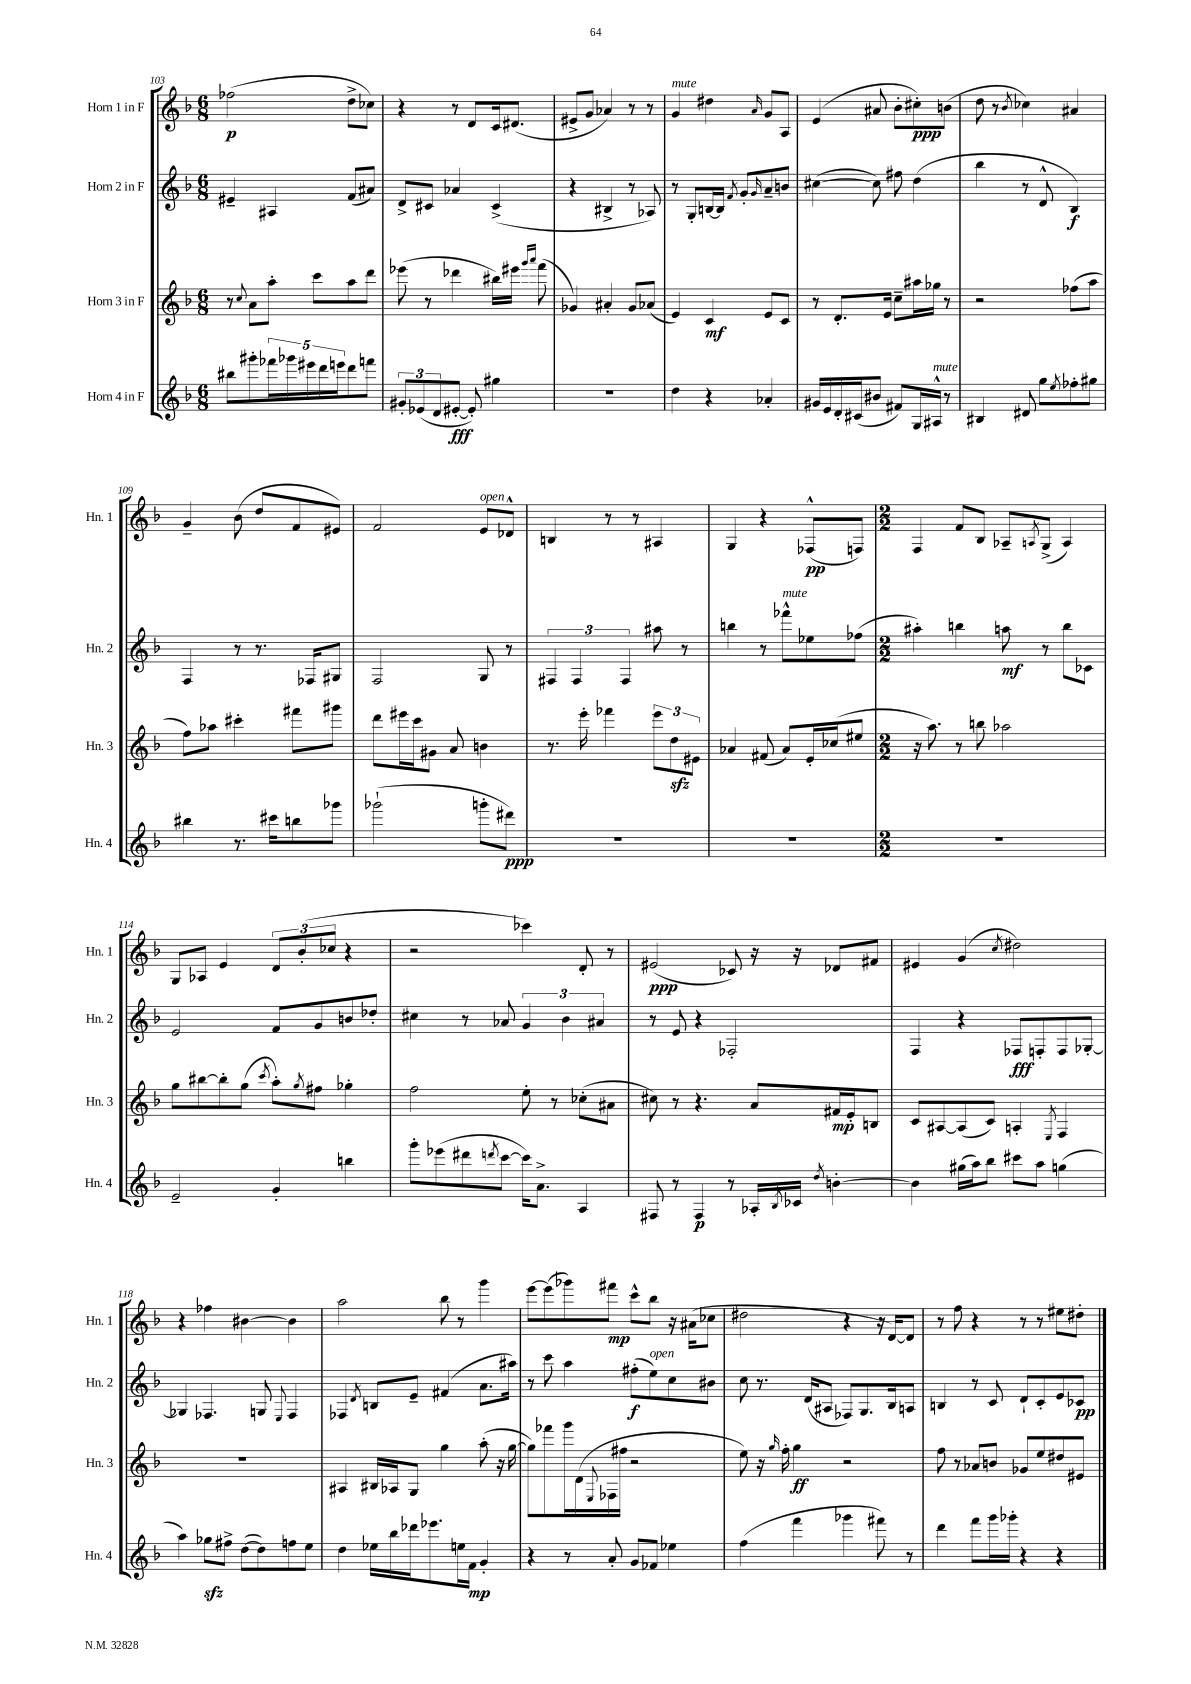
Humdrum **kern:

**kern	**dynam	**kern	**dynam	**kern	**dynam	**kern	**dynam
*part4	*part4	*part3	*part3	*part2	*part2	*part1	*part1
*staff4	*staff4	*staff3	*staff3	*staff2	*staff2	*staff1	*staff1
*I"Horn 4 in F	*	*I"Horn 3 in F	*	*I"Horn 2 in F	*	*I"Horn 1 in F	*
*I'Hn. 4	*	*I'Hn. 3	*	*I'Hn. 2	*	*I'Hn. 1	*
*clefG2	*	*clefG2	*	*clefG2	*	*clefG2	*
*k[b-]	*	*k[b-]	*	*k[b-]	*	*k[b-]	*
*M6/8	*	*M6/8	*	*M6/8	*	*M6/8	*
=103	=103	=103	=103	=103	=103	=103	=103
8bb#X\L	.	8r	.	4e#X~/	.	(2ff-X\	p
.	.	8qqcc/	.	.	.	.	.
8ggg#X'\	.	8a\L	.	.	.	.	.
20fff-X\L	.	8aa'\J	.	4A#X/	.	.	.
20ggg-X\	.	.	.	.	.	.	.
20eee#X\	.	.	.	.	.	.	.
.	.	8ccc\L	.	.	.	.	.
20ddd\	.	.	.	.	.	.	.
20eeen\J	.	.	.	.	.	.	.
8ddd\	.	8aa\	.	(8f/L	.	8dd^\L	.
8fffn\J	.	8ddd\J	.	8a#X/J)	.	8cc-X\J)	.
=104	=104	=104	=104	=104	=104	=104	=104
12g#X'/L	.	(8eee-X\	.	8d^/L	.	4r	.
(12e-X/	.	.	.	.	.	.	.
.	.	8r	.	8c#X/J	.	.	.
12d/	.	.	.	.	.	.	.
[8e#X'/J	fff	4ddd-X\	.	4a-X/	.	8r	.
8e#'/])	.	.	.	.	.	8d/L	.
4gg#X\	.	16bb#X\LL)	.	(4c#^/	.	16c/k	.
.	.	16eee#X\JJ	.	.	.	(8.d#X/J	.
.	.	16qqggg/LL	.	.	.	.	.
.	.	16qqaaa/JJ	.	.	.	.	.
.	.	(8fff\	.	.	.	.	.
=105	=105	=105	=105	=105	=105	=105	=105
2.r	.	4g-X/)	.	4r	.	8e#X^/L	.
.	.	.	.	.	.	8g/J	.
.	.	4a#X'/	.	4B#X^/	.	4a-X/)	.
.	.	8g-/L	.	8r	.	8r	.
.	.	(8a-X/J	.	8A-X/)	.	8r	.
=106	=106	=106	=106	=106	=106	=106	=106
!	!	!	!	!	!	!LO:TX:a:i:t=mute	!
4dd\	.	4e/)	.	8r	.	4g/	.
.	.	.	.	8G'/L	.	.	.
4r	.	4c/	mf	[16Bn/L	.	4dd#X\	.
.	.	.	.	16B/JJ]	.	.	.
.	.	.	.	8qf/	.	.	.
.	.	.	.	8g'/L	.	.	.
.	.	.	.	16qqg/	.	16qqa/	.
4a-X'/	.	8e/L	.	8a~/	.	8g/L	.
.	.	8c/J	.	8bn/J	.	8A/J	.
=107	=107	=107	=107	=107	=107	=107	=107
16g#X/LL	.	8r	.	([4cc#X\	.	(4e/	.
16e/	.	.	.	.	.	.	.
16d'/	.	8.d'/L	.	.	.	.	.
(16c#X/J	.	.	.	.	.	.	.
8b#X/J	.	.	.	8cc#\])	.	8a#X/	.
.	.	16e/Jk	.	.	.	.	.
8f#X/L)	.	8cc~\L	.	8ff#X\	.	8b-'\L	.
16G/L	.	16aa#X\L	.	(4dd\	.	8cc#X'\)	ppp
!LO:TX:a:i:t=mute	!	!	!	!	!	!	!
16A#X^^/JJ	.	16gg-X\JJ	.	.	.	.	.
8r	.	8r	.	.	.	(8bn\J	.
=108	=108	=108	=108	=108	=108	=108	=108
4B#X/	.	2r	.	4bb-\	.	8dd\	.
.	.	.	.	.	.	8r	.
.	.	.	.	.	.	8qb-/	.
8d#X/	.	.	.	8r	.	4cc-X\)	.
8gg\L	.	.	.	8d^^/	.	.	.
8qee/	.	.	.	.	.	.	.
8ff-X'\	.	(8ff-X\L	.	4B-/)	f	4a#X/	.
8gg#X\J	.	8aa\J	.	.	.	.	.
!!LO:LB:g=z
=109	=109	=109	=109	=109	=109	=109	=109
4bb#X\	.	8ff\L)	.	4F/	.	4g~/	.
.	.	8aa-X\J	.	.	.	.	.
8.r	.	4ccc#X'\	.	8r	.	(8b-\	.
.	.	.	.	8.r	.	8dd/L	.
16ccc#X\KL	.	.	.	.	.	.	.
8bbn\	.	8fff#X\L	.	.	.	8f/	.
.	.	.	.	16F-X/KL	.	.	.
8ggg-X\J	.	8ggg#X\J	.	8G#X/J	.	8e#X/J)	.
=110	=110	=110	=110	=110	=110	=110	=110
(2ggg-X`\	.	8ddd\L	.	2F/	.	2f/	.
.	.	16eee#X\L	.	.	.	.	.
.	.	16ccc\J	.	.	.	.	.
.	.	8g#X\J	.	.	.	.	.
.	.	8a/	.	.	.	.	.
!	!	!	!	!	!	!LO:TX:a:i:t=open	!
8gggn'\L	.	4bn\	.	8G/	.	8e/L	.
8ddd#X\J)	ppp	.	.	8r	.	8d-X^^/J	.
=111	=111	=111	=111	=111	=111	=111	=111
2.r	.	8.r	.	6F#X/	.	4Bn/	.
.	.	.	.	6F#/	.	.	.
.	.	16eee'\	.	.	.	.	.
.	.	4fff-X\	.	.	.	8r	.
.	.	.	.	6F#/	.	.	.
.	.	.	.	.	.	8r	.
.	.	12eee\L	.	8aa#X\	.	4A#X/	.
.	.	12ddzz\	.	.	.	.	.
.	.	.	.	8r	.	.	.
.	.	12e#X\J	.	.	.	.	.
=112	=112	=112	=112	=112	=112	=112	=112
2.r	.	4a-X/	.	4bbn\	.	4G/	.
.	.	(8f#X/	.	8r	.	4r	.
!	!	!	!	!LO:TX:a:i:t=mute	!	!	!
.	.	8a-/L)	.	8fff-X^^\L	.	.	.
.	.	16e'/L	.	8ee-X\	.	(8F-X^^/L	pp
.	.	(16cc-X/J	.	.	.	.	.
.	.	8ee#X/J	.	(8ff-X\J	.	8Fn/J)	.
=113	=113	=113	=113	=113	=113	=113	=113
*M2/2	*	*M2/2	*	*M2/2	*	*M2/2	*
1r	.	16r	.	4aa#X'\)	.	4F/	.
.	.	8.aa\)	.	.	.	.	.
.	.	8r	.	4bbn\	.	8f/L	.
.	.	8bbn\	.	.	.	8B-/J	.
.	.	2aa-X\	.	8aan\	mf	8A-X~/L	.
.	.	.	.	.	.	8qAn/	.
.	.	.	.	8r	.	(8G^/J	.
.	.	.	.	8bb\L	.	4A/)	.
.	.	.	.	8c-X\J	.	.	.
!!LO:LB:g=z
=114	=114	=114	=114	=114	=114	=114	=114
2e~/	.	8gg\L	.	2e/	.	8G/L	.
.	.	[8bb#X\	.	.	.	8A-X/J	.
.	.	8bb#'\]	.	.	.	4e/	.
.	.	(8gg\J	.	.	.	.	.
.	.	8qccc/	.	.	.	.	.
4g'/	.	8aa'\L)	.	8f/L	.	12d/L	.
.	.	.	.	.	.	(12b-'/	.
.	.	8qgg/	.	.	.	.	.
.	.	8ff#X\J	.	8g/	.	.	.
.	.	.	.	.	.	12cc-X/J	.
4bbn\	.	4gg-X'\	.	8bn/	.	4r	.
.	.	.	.	8dd-X'/J	.	.	.
=115	=115	=115	=115	=115	=115	=115	=115
8ggg'\L	.	2ff\	.	4cc#X\	.	2r	.
(8eee-X\	.	.	.	.	.	.	.
8ddd#X\	.	.	.	8r	.	.	.
8qdddn/	.	.	.	.	.	.	.
[8ccc\J	.	.	.	8a-X/	.	.	.
16ccc\KL])	.	8ee'\	.	6g/	.	4ccc-X\)	.
8.a^\J	.	.	.	.	.	.	.
.	.	8r	.	.	.	.	.
.	.	.	.	6b-\	.	.	.
4A/	.	(8cc-X'\L	.	.	.	8d'/	.
.	.	.	.	6a#X/	.	.	.
.	.	8a#X\J	.	.	.	8r	.
=116	=116	=116	=116	=116	=116	=116	=116
8F#X/	.	8cc#X\)	.	8r	.	(2e#X/	ppp
8r	.	8r	.	8e/	.	.	.
4F#/	p	4.r	.	4r	.	.	.
8r	.	.	.	2F-X'/	.	8c-X/)	.
16A-X'/LL	.	8a/L	.	.	.	16r	.
8qB-/	.	.	.	.	.	.	.
16c-X/JJ	.	.	.	.	.	16r	.
8qdd/	.	.	.	.	.	.	.
[4bn'\	.	16f#X/L	mp	.	.	8d-X/L	.
.	.	16e'/J	.	.	.	.	.
.	.	8Bn/J	.	.	.	8f#X/J	.
=117	=117	=117	=117	=117	=117	=117	=117
4b\]	.	8c/L	.	4F/	.	4e#X/	.
.	.	[8A#X/	.	.	.	.	.
(16gg#X\LL	.	(8A#/]	.	4r	.	(4g/	.
16aa\J)	.	.	.	.	.	.	.
8bb-\J	.	8c/J)	.	.	.	.	.
.	.	.	.	.	.	8qcc/	.
8ccc#X\L	.	4An'/	.	8F-X/L	fff	2dd#X\)	.
8aa\J	.	.	.	8Fn'/	.	.	.
.	.	8qE/	.	.	.	.	.
(4ggn\	.	4F/	.	8F/	.	.	.
.	.	.	.	[8G-X'/J	.	.	.
!!LO:LB:g=z
=118	=118	=118	=118	=118	=118	=118	=118
4aa\)	.	1r	.	4G-X/]	.	4r	.
8gg-Xzz\L	.	.	.	4.F-X/	.	4ff-X\	.
8ff#X^\J	.	.	.	.	.	.	.
([8dd\L	.	.	.	.	.	[4b#X\	.
8dd\])	.	.	.	8Gn/	.	.	.
.	.	.	.	8qqE/	.	.	.
8ffn\	.	.	.	4F-/	.	4b#\]	.
8ee\J	.	.	.	.	.	.	.
=119	=119	=119	=119	=119	=119	=119	=119
4dd\	.	4A#X/	.	4F-X/	.	2aa\	.
.	.	.	.	8qd/	.	.	.
16ee-X\LL	.	16B#X/LL	.	8Bn/L	.	.	.
16bb-\	.	16A-X/J	.	.	.	.	.
16ddd-X\J	.	8G/J	.	8e~/J	.	.	.
8.eee-X\	.	.	.	.	.	.	.
.	.	4gg\	.	(4f#X/	.	8bb-\	.
16een\L	.	.	.	.	.	8r	.
16f\JJ	mp	.	.	.	.	.	.
4g'/	.	(8aa'\	.	8.a\L	.	4ggg\	.
.	.	16r	.	.	.	.	.
.	.	[16gg\	.	16aa#X\Jk)	.	.	.
=120	=120	=120	=120	=120	=120	=120	=120
4r	.	8gg\L])	.	8r	.	[8eee\L	.
.	.	8fff-X\	.	8ccc\	.	(8eee\]	.
8r	.	16ggg\L	.	4aa\	.	8ggg-X\)	.
.	.	(16d\	.	.	.	.	.
.	.	8qqE/	.	.	.	.	.
8a'/	.	16F-X\	.	.	.	8fff#X\J	mp
.	.	16ff#X\JJ	.	.	.	.	.
8g/L	.	2r	.	(8ff#X'\L	f	8ccc^^\L	.
!	!	!	!	!LO:TX:a:i:t=open	!	!	!
8f-X/J	.	.	.	8ee\)	.	8bb-\J	.
4ee-X\	.	.	.	8cc\	.	16r	.
.	.	.	.	.	.	(16a#X\KL	.
.	.	.	.	8b#X\J	.	8cc-X\J	.
=121	=121	=121	=121	=121	=121	=121	=121
(4ff\	.	8ee\)	.	8cc\	.	2dd#X\	.
.	.	16r	.	8.r	.	.	.
.	.	16qqgg/	.	.	.	.	.
.	.	16ff'\	.	.	.	.	.
4fff\	.	4gg\	ff	.	.	.	.
.	.	.	.	(16d/KL	.	.	.
.	.	.	.	8A#X/J	.	.	.
4ggg-X\	.	2r	.	8F-X/L)	.	4r	.
.	.	.	.	8.G/	.	.	.
8fff#X\)	.	.	.	.	.	16r	.
.	.	.	.	16B-/k	.	[16d/KL)	.
8r	.	.	.	8An/J	.	8d/J]	.
=122	=122	=122	=122	=122	=122	=122	=122
4ddd\	.	8ff\	.	4Bn/	.	8r	.
.	.	8r	.	.	.	8ff\	.
8fff\L	.	8a-X/L	.	8r	.	4r	.
16ggg\L	.	8bn/J	.	8c/	.	.	.
16ggg-X'\JJ	.	.	.	.	.	.	.
4r	.	8g-X/L	.	8d`/L	.	8r	.
.	.	8ee/	.	8c'/	.	8r	.
4r	.	8dd#X/	.	8e/	.	8ee#X\L	.
.	.	8e#X/J	.	8c-X/J	pp	8dd#X'\J	.
==	==	==	==	==	==	==	==
*-	*-	*-	*-	*-	*-	*-	*-
